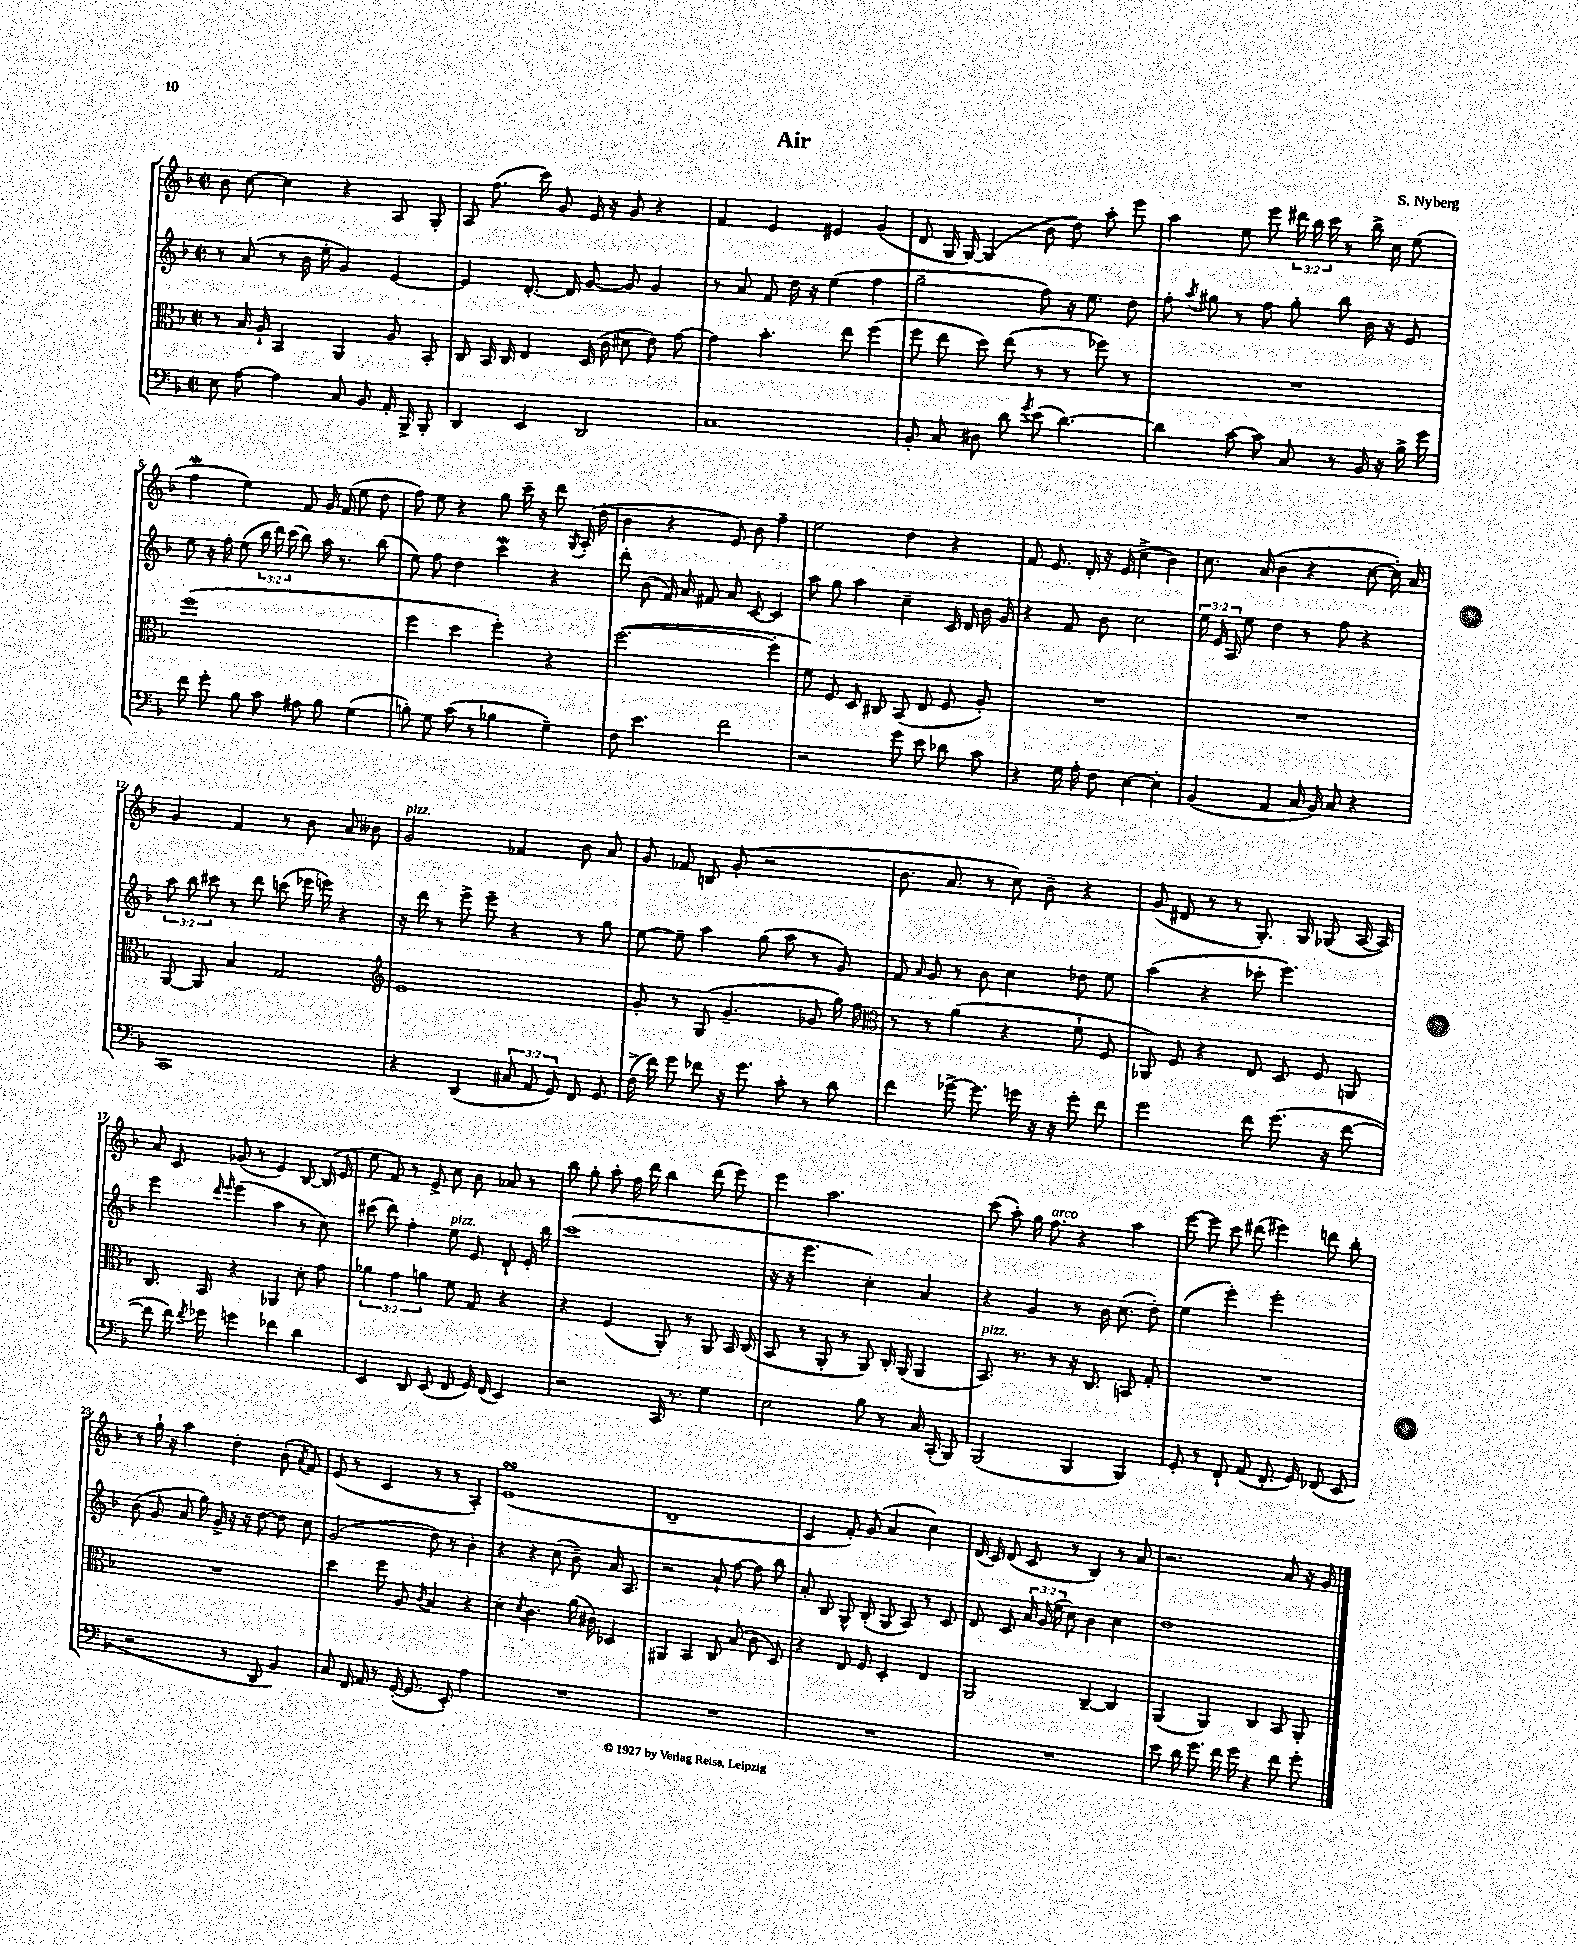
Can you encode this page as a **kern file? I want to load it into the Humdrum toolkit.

**kern	**kern	**kern	**kern
*part4	*part3	*part2	*part1
*staff4	*staff3	*staff2	*staff1
*clefF4	*clefC3	*clefG2	*clefG2
*k[b-]	*k[b-]	*k[b-]	*k[b-]
*M2/2	*M2/2	*M2/2	*M2/2
*met(c|)	*met(c|)	*met(c|)	*met(c|)
=1	=1	=1	=1
8E\	8r	8r	8b-\
[8A\	16B-/	(8a/	[8cc\
.	16A`/	.	.
4A\]	4BB-/	8r	4cc\]
.	.	16b-\	.
.	.	16ee'\	.
8C/	4AA/	4g/)	4r
8BB-/	.	.	.
16AA'/	8A/	[4e/	8A/
16BBB-^/	.	.	.
8BBB-'/	8BB-'/	.	8G'/
=2	=2	=2	=2
4DD/	8C/	4e/]	8A/
.	16BB-/	.	(8.ff\
.	16C/	.	.
4EE/	4E/	[8.d'/	.
.	.	.	16ccc\)
.	.	.	8g/
.	.	16d/]	.
2DD/	(16D/	[8g/	16e/
.	16c\	.	16r
.	8d#X\	8g/]	8g/
.	8e\)	4g/	4r
.	[8g\	.	.
=3	=3	=3	=3
1C	4g\]	8r	4f/
.	.	8a/	.
.	4.b-'\	8f/	4e/
.	.	16dd\	.
.	.	16r	.
.	.	(4ee\	4e#X/
.	8ee\	.	.
.	(4ff\	4ff\	(4g/
=4	=4	=4	=4
8BB-'/	8ff\	2gg~\	8d/
8C/	8ee\	.	16G/
.	.	.	[16G/)
8D#X\	8dd\)	.	(4G/]
8d\	(8ee\	.	.
8qg/	.	.	.
(8e\	8r	8ff\)	8b-\
[4.d\)	8r	16r	8dd\)
.	.	8.ee\	.
.	8ff-X\)	.	8aa'\
.	8r	8dd\	8eee\
=5	=5	=5	=5
4d\]	1r	8ff'\	4aa\
.	.	8qaa/	.
.	.	8gg#X\	.
[8c\	.	8r	8ee\
8c\]	.	8ff\	8eee\
8C/	.	8gg#'\	24ddd#X\
.	.	.	24bb-\
.	.	.	24ccc\
8r	.	8bb-\	8r
16BB-/	.	16b-\	16bb-^\
16r	.	16r	16cc\
16B-^\	.	8e/	(8ee\
16g\	.	.	.
!!LO:LB:g=z
=6	=6	=6	=6
8f\	(1ff	8ee\	4ffw\
8g'\	.	16r	.
.	.	16ff'\	.
8B-\	.	(8ee\	4ee\)
8c\	.	24bb-\	.
.	.	24ddd\)	.
.	.	(24ccc\	.
8A#X\	.	8bb-\)	8f/
8B-\	.	16aa\	16g/
.	.	8.r	(16f/
(4G\	.	.	8ee\
.	.	(8bb-\	8dd\
=7	=7	=7	=7
8Bn'\)	4ff\	8ee\)	8ff\)
8G\	.	8ff\	8ee\
(8c\	4dd\	4dd\	4r
8r	.	.	.
4B-X\	4ff'\)	4cccW\	8gg\
.	.	.	16ccc~\
.	.	.	16r
4G~\)	4r	4r	8ddd\
.	.	.	8qG/
.	.	.	(16A'/
.	.	.	16dd'\
=8	=8	=8	=8
8F\	([2.ff\	8ddd'\	4b-\
4.e\	.	(8b-\	.
.	.	16f/)	4r
.	.	16a/	.
.	.	8f#X/	.
2f\	.	8a/	8e/)
.	.	[8c/	8b-\
.	4ff'\]	4c/]	4ff~\
=9	=9	=9	=9
2r	8f\)	8aa\	2ee\
.	8F/	8gg\	.
.	8D/	4aa\	.
.	8C#X/	.	.
8g\	(8BB-/	4cc~\	4dd\
8e\	8E/	.	.
8d-X\	8F/	16c/	4r
.	.	16d/	.
8c\	8A'/)	16b-\	.
.	.	16g/	.
=10	=10	=10	=10
4r	1r	4r	8f/
.	.	.	8.e/
16G\	.	8f/	.
16A'\	.	.	16d'/
8F\	.	8b-\	16r
.	.	.	(16e/
[4E\	.	2cc\	4cc^\
4E'\]	.	.	4b-\)
=11	=11	=11	=11
(4BB-/	1r	24ee\	8.cc\
.	.	24e/	.
.	.	24A/	.
.	.	8ee\	.
.	.	.	(16a/
4AA/	.	4dd\	4b-\
16C/	.	8r	4r
16BB-/)	.	.	.
8C/	.	8ff\	.
4r	.	4r	[8cc\
.	.	.	16cc'\])
.	.	.	16a/
!!LO:LB:g=z
=12	=12	=12	=12
1CC	[8AA/	12aa\	4g/
.	.	12bb-\	.
.	8AA/]	.	.
.	.	12ccc#X\	.
.	4B-/	8r	4f/
.	.	8ddd\	.
.	2G/	(8cccn\	8r
.	.	16eee-X\	8b-\
.	.	16eeen\)	.
.	.	4r	8a/
.	.	.	8b--X\
=13	=13	=13	=13
*	*clefG2	*	*
!	!	!	!LO:TX:a:i:t=pizz.
4r	1e	16r	2g/
.	.	16ddd\	.
.	.	8r	.
(4DD/	.	8eee^\	.
.	.	8eee~\	.
12C#X/	.	4r	4f-X/
12AA/	.	.	.
12GG/)	.	.	.
8FF/	.	8r	8b-\
8GG/	.	8gg\	8a/
=14	=14	=14	=14
(16F^\	8g'/	[8ee\	8g/
16f\)	.	.	.
8g\	8r	8ee~\]	8f-X/
8f-X\	(8G/	4aa\	8Bn/
16r	4.g~/	.	(8g'/
8.g\	.	.	.
.	.	(8gg\	2r
8c'\	.	8aa\	.
8r	8g-X/	8r	.
8d\	16gg\)	8g/)	.
.	16ff\	.	.
=15	=15	=15	=15
*	*clefC3	*	*
4f\	8r	8f/	8.b-\
.	.	16qqa/	.
.	8r	8g/	.
.	.	.	8.a/
[8g-X^\	(4a\	8r	.
8.g-\]	.	8b-\	8r
.	4r	4cc\	8cc\)
16gn\	.	.	.
16r	.	.	8b-~\
16r	.	.	.
8g'\	8f`\	8dd-X\	4r
8f\	8F/	8ee\	.
=16	=16	=16	=16
2g\	8AA-X/)	(4aa\	(8g/
.	8F/	.	8d#X/
.	4r	4r	8r
.	.	.	8r
8f\	8E/	8ccc-X'\	8.G'/)
(8.g\	8D/	4.eee\)	.
.	.	.	16G/
.	8F/	.	(8G-X/
16r	.	.	.
[8f\	8AAn/	.	[16A/
.	.	.	16A/])
!!LO:LB:g=z
=17	=17	=17	=17
8f\]	8.C/	4eee\	8a/
16f\)	.	.	8c/
8qf/	.	.	.
16g-X\	16BB-/	.	.
.	.	16qqddd/	.
.	.	16qqeee/	.
4gn\	4r	(4eee\	(8g-X/
.	.	.	8r
4f-X\	4AA-X/	4aa\	4e/)
4d\	8d'\	8r	[8B-/
.	8g\	8cc\)	(16B-/]
.	.	.	16e/
=18	=18	=18	=18
4EE/	6a-X\	(8ccc#X\	8ee\
.	.	8ddd\)	8f/)
.	6g\	.	.
8DD/	.	4ff'\	8r
.	6an\	.	.
(8EE/	.	.	8e^/
!	!	!LO:TX:a:i:t=pizz.	!
8FF/	8f\	8ee\	8cc\
16GG/)	8G/	8e/	8b-\
(16FF/	.	.	.
4EE/)	4r	8d`/	8a-X/
.	.	16e'/	8r
.	.	16bb-\	.
=19	=19	=19	=19
2r	4r	(1ccc	8bb-\
.	.	.	8gg'\
.	(4F/	.	8aa'\
.	.	.	16ff\
.	.	.	16ddd\
16CC/	8AA'/)	.	4bb-\
8.r	.	.	.
.	8r	.	.
4G\	8AA/	.	(8ddd\
.	16BB-/	.	8eee\)
.	(16C/	.	.
=20	=20	=20	=20
2E\	8BB-/	16r	4eee\
.	.	16r	.
.	8r	4.eee\	.
.	8AA'/	.	2.aa\
.	8r	.	.
8B-\	8AA/)	4cc'\)	.
8r	16C'/	.	.
.	(16AA/	.	.
16C/	4AA/	4a/	.
(16CC'/	.	.	.
8BBB-/)	.	.	.
=21	=21	=21	=21
!	!LO:TX:a:i:t=pizz.	!	!
(2BBB-/	8.BB-/)	4r	(8ccc\
.	.	.	8aa'\)
.	8.r	.	.
.	.	4g/	16gg\
!	!	!	!LO:TX:a:i:t=arco
.	.	.	8.ff\
.	8r	.	.
4BBB-/	16r	8r	4r
.	8.C/	.	.
.	.	16b-\	.
.	.	(8.cc\	.
4BBB-/)	8BBn/	.	4aa\
.	8G'/	8dd'\)	.
=22	=22	=22	=22
8GG'/	1r	(4ee\	[8eee\
8r	.	.	8eee\]
8FF`/	.	4eee'\)	8ccc\
(8AA/	.	.	(8ddd#X\
8.FF'/	.	2eee'\	4eee#X\)
16GG/)	.	.	.
(8FF-X/	.	.	8dddn\
8EE/	.	.	8bb-'\
!!LO:LB:g=z
=23	=23	=23	=23
2r	1r	(8b-\	8r
.	.	8g/	16gg`\
.	.	.	16r
.	.	8a/	4aa\
.	.	16gg\)	.
.	.	16g^/	.
8r	.	16r	4dd'\
.	.	16r	.
8DD/	.	[8dd\	.
4BB-/)	.	8dd\]	(8b-'\
.	.	.	8qa/
.	.	8cc\	8f/)
=24	=24	=24	=24
8C/	4dd\	(2g/	(8e/
16FF/	.	.	8r
16AA/	.	.	.
8r	8ff\	.	4c/
([16GG'/	8A/	.	.
8.GG/]	.	.	.
.	8qc/	.	.
.	4B-/	8dd\)	8r
8EE'/)	.	8r	8r
4A\	4r	4b-'\	4A'/)
=25	=25	=25	=25
1r	4d'\	4r	(1esSsS
.	8qd/	.	.
.	4.c\	4r	.
.	.	(8cc\	.
.	(16a\	8b-~\)	.
.	16c#X\)	.	.
.	4D-X/	16a/	.
.	.	8.A/	.
=26	=26	=26	=26
1r	4AA#X/	2r	1d~
.	4BB-/	.	.
.	8C/	8a`/	.
.	(8B-/	[8ff\	.
.	8c\	8ff\]	.
.	8D/)	8bb-\	.
=27	=27	=27	=27
1r	4r	8a'/	4c/
.	.	8B-/	.
.	8E/	8G^^/	8f'/)
.	8F/	(8B-'/	(8g/
.	4D'/	8G/	4a/
.	.	8A/)	.
.	4E/	8r	4cc\)
.	.	8c/	.
=28	=28	=28	=28
1r	2AA/	8d/	(16d/
.	.	.	16c/)
.	.	8c/	(8d/
.	.	24a/	8c/
.	.	(24g/	.
.	.	24ee\	.
.	.	8cc\)	8r
.	[4C~/	4b-\	4B-/)
.	4C/]	4cc\	8r
.	.	.	8a/
=29	=29	=29	=29
8e\	(4AA/	1dd	2.r
16d\	.	.	.
8.g\	.	.	.
.	4AA/)	.	.
16f\	.	.	.
16g\	.	.	.
4r	4C/	.	.
8f\	8BB-/	.	8a/
8g'\	8AA'/	.	16r
.	.	.	16g/
==	==	==	==
*-	*-	*-	*-
